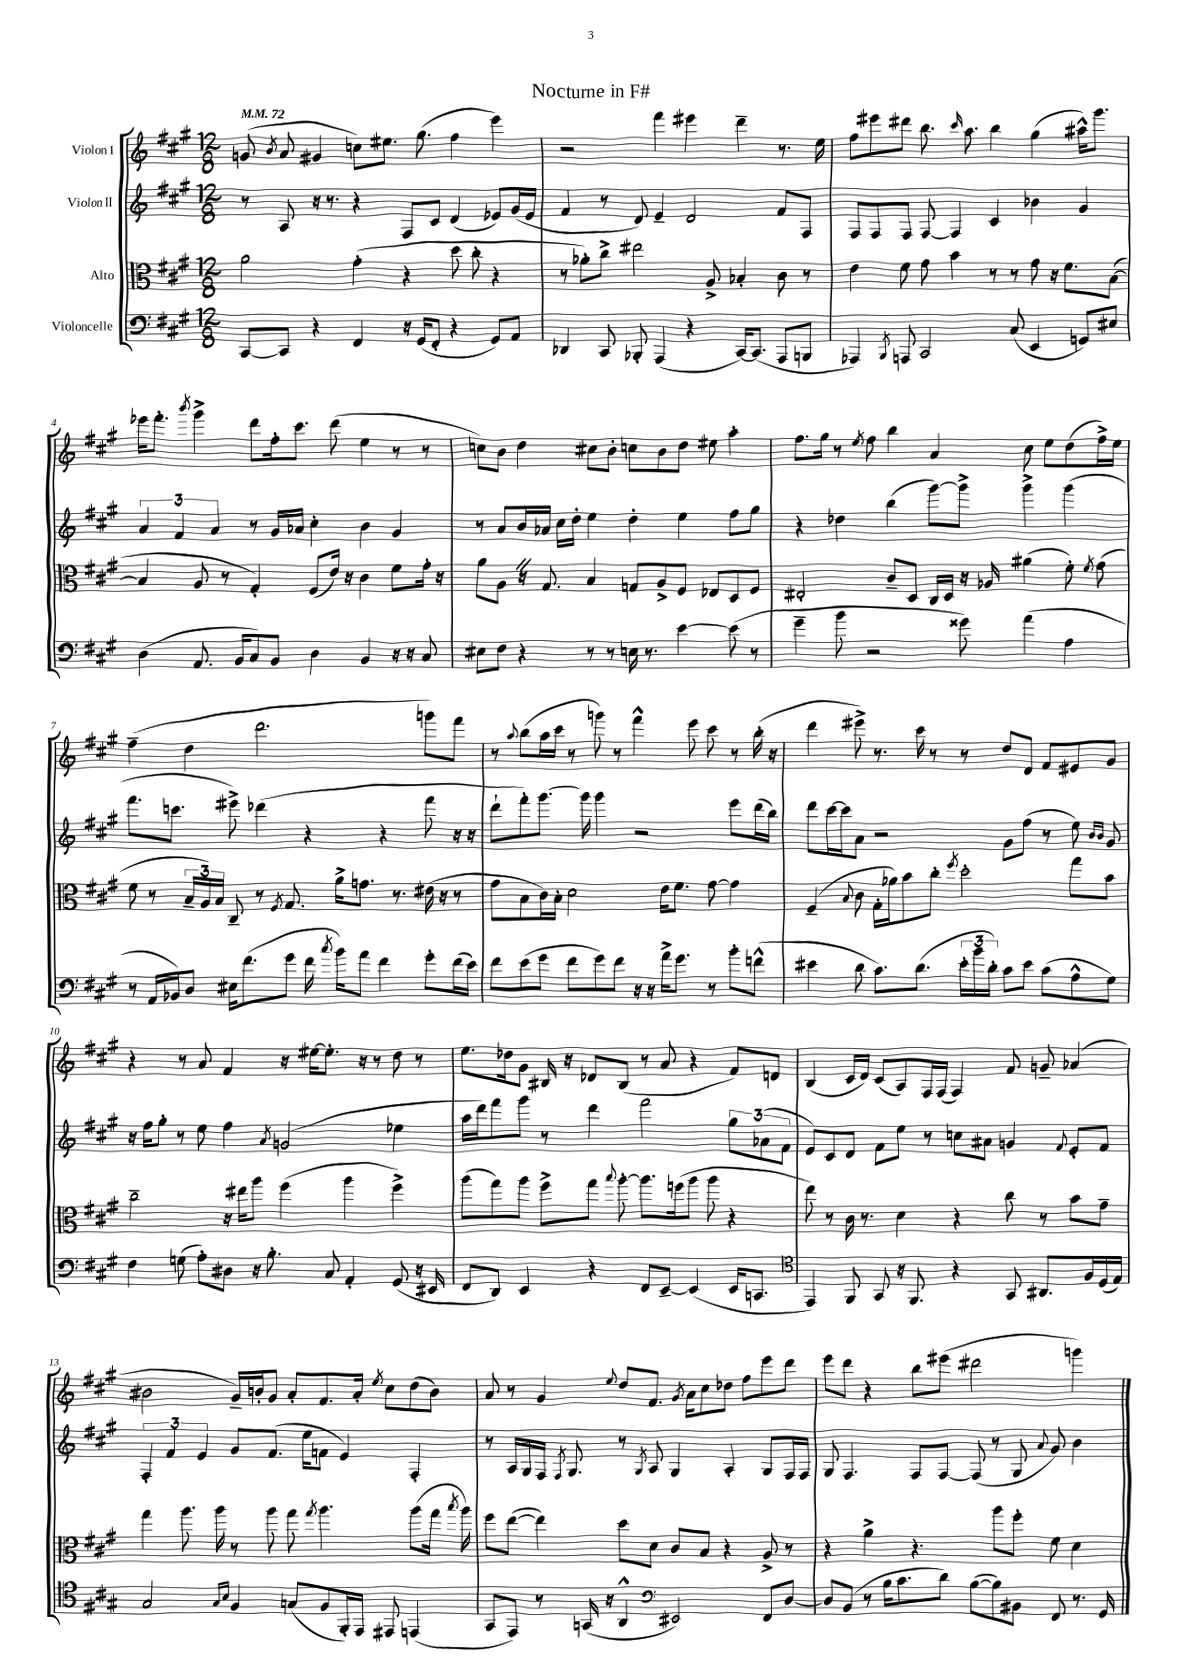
\header { title = "Nocturne in F#" }
<<
\new StaffGroup <<
\new Staff = "s0" \with { instrumentName = "Violon I" } {
    \clef treble \key a \major \numericTimeSignature \time 12/8 \tempo 4 = 72
    \autoBeamOff g'8( \acciaccatura { b'8 } a'8 gis'4 c''8[) eis''8.] gis''8.( fis''4 e'''4) |
    r2 fis'''4 eis'''4 d'''4-- r8. e''16 |
    fis''8[ eis'''8 dis'''8] b''8. \grace { cis'''16 } a''8. b''4 gis''4( ais''16[-^) gis'''8.] |
    ees'''16[ fis'''8.]-. \acciaccatura { b'''8 } gis'''4-> d'''8[ fis''16-. cis'''8.] d'''8( e''4 r8 r8 |
    c''8[) b'8] d''4 cis''8[ b'8]-. c''8[ b'8 d''8] eis''8 a''4-. |
    fis''8.[ gis''16] r8 \acciaccatura { e''8 } fis''8 b''4 a'4 cis''8 e''8[ d''8( fis''16->) e''16] |
    fis''4--( d''4 d'''2. g'''8[) fis'''8] |
    r8 \appoggiatura { a''8 } b''8[( a''16 cis'''16] r8 g'''8) r8 fis'''4-^ e'''8 cis'''8 r8 b''16-.( r16 |
    d'''4 eis'''8->) r8. cis'''16 r8 r8 d''8[ d'8] fis'8[ eis'8 gis'8] |
    r4 r8 a'8 fis'4 r16 eis''16[~ eis''8.]-. r16 r8 d''8 r8 |
    e''8.[ des''16 gis'8] bis16 r16 des'8[ bis8]( r8 a'8 r4 fis'8[) d'8] |
    b4( cis'16[ d'16]) cis'8[( a8) fis16 fis16]( fis4) fis'8 g'8-- aes'4( |
    bis'2 gis'16[--) b'16-. gis'8] a'8[-. fis'8. a'16]-. \acciaccatura { e''8 } cis''8[ d''8( b'8]) |
    a'8 r8 gis'4 \appoggiatura { e''8 } d''8[ fis'8.] \acciaccatura { gis'8 } a'16[ cis''8 des''8] fis''8[ e'''8 d'''8] |
    e'''8[ d'''8] r4 b''8[ eis'''8]( dis'''2 g'''4) \bar "|." |
}
\new Staff = "s1" \with { instrumentName = "Violon II" } {
    \clef treble \key a \major \numericTimeSignature \time 12/8
    \autoBeamOff r8 a8 r16 r8. r4 fis8[ cis'8] d'4( ees'8[) gis'16( ees'16] |
    fis'4 r8 d'8) e'4-- d'2 fis'8[ fis8] |
    fis8[ fis8 fis8] fis8~ fis4 cis'4 bes'4 gis'4 |
    \tuplet 3/2 { a'4 fis'4 a'4 } r8 gis'16[ aes'16] cis''4-. b'4 gis'4 |
    r8 a'8[ b'16 aes'16] cis''16[ d''16]-. e''4 d''4-. e''4 fis''8[ gis''8] |
    r4 des''4 b''4( gis'''8[~) gis'''8]-> gis'''4-> gis'''4( |
    fis'''8.[ c'''8.] eis'''8->) des'''4( r4 r4 fis'''8 r16 r16 |
    d'''8[-! fis'''8-.) gis'''8.]~ gis'''16 gis'''4 r2 e'''8[ d'''16( b''16]) |
    d'''8[ cis'''16~ cis'''16 a'8] r2 gis'8[ fis''8]( r8 e''8) \grace { b'16[ b'16] } gis'8 |
    r16 fis''16[ gis''8]-. r8 e''8 fis''4 \acciaccatura { a'8 } g'2( ees''4 |
    a''16[ d'''16) fis'''8 gis'''8] r8 d'''4 fis'''2 \tuplet 3/2 { gis''8[ aes'8( fis'8] } |
    e'8[) cis'8 d'8] fis'8[ e''8] r8 c''8[ ais'8] g'4 \appoggiatura { fis'8 } e'8[-. fis'8] |
    \tuplet 3/2 { fis4-. fis'4 e'4 } gis'8[ fis'8.]( e''16[ f'8] e'4) fis4-. |
    r8 a16[ gis16 fis16] \acciaccatura { fis8 } gis8. r8 \acciaccatura { gis8 } a8 gis4 a4-. gis8[ fis16 fis16] |
    gis8 fis4. fis8[ fis8]~ fis8( r8 gis8 \appoggiatura { a'8 } gis'8) b'4 \bar "|." |
}
\new Staff = "s2" \with { instrumentName = "Alto" } {
    \clef alto \key a \major \numericTimeSignature \time 12/8
    \autoBeamOff a'2 gis'4-.( r4 d''8 cis''8-. r4 |
    r8 aes'8[-.) cis''8]-> eis''2 a8-> bes4-. cis'8 r8 |
    e'4 fis'8 gis'8 b'4 r8 r8 gis'8 r16 fis'8.[ b8]~( |
    b4 a8 r8 gis4-.) fis8[( e'16]) r16 cis'4 fis'8[ gis'16]-. r16 |
    a'8[ a8] \once \override BreathingSign.text = \markup { \musicglyph "scripts.caesura.straight" } \breathe r16 gis8. b4 g8[ a8-> fis8] ees8[ d8 fis8] |
    eis2-. cis'8[-- d8] cis16[ d16] r16 aes16 ais'4( fis'8-.) \acciaccatura { fis'8 } gis'8( |
    fis'8 r8 \tuplet 3/2 { b16[-- a16) b16] } cis8-- r8 \acciaccatura { fis8 } gis8. a'16[-> g'8.] r8. eis'16( r16 r8 |
    gis'8[ b8 cis'16) b16]-. d'2 e'16[ fis'8.] gis'8~ gis'4 |
    fis4--( \appoggiatura { b8 } cis'8 gis16[-. aes'16) b'8 cis''8]-. \acciaccatura { fis''8 } d''2-. gis''8[ b'8] |
    cis''2-- r16 eis''16[ a''8] fis''4( a''4 fis''4->) |
    a''8[( gis''8) a''8] fis''8[-> gis''8] \appoggiatura { b''8 } a''8~-. a''8.[ f''16( a''8] a''8 r4 |
    e''8) r8 cis'16 r8. d'4 r4 cis''8 r8 b'8[ gis'8]-- |
    gis''4 a''8. a''16 r8 a''8 gis''8 \acciaccatura { gis''8 } a''4. a''8[( gis''16] \acciaccatura { b''8 } a''16) |
    fis''8[ e''8]~( e''4) d''8[ d'8] cis'8[ b8] r4 a8-> r8 |
    r4 a'4-> r4. a''8[ fis''8]-. fis'8 d'4 \bar "|." |
}
\new Staff = "s3" \with { instrumentName = "Violoncelle" } {
    \clef bass \key a \major \numericTimeSignature \time 12/8
    \autoBeamOff cis,8[~ cis,8] r4 fis,4 r16 gis,16[( fis,8]-. r4 gis,8[) a,8] |
    des,4 cis,8 bes,,8-. a,,4( r4 cis,16[~) cis,8.]( a,,8[ b,,8] |
    aes,,4) \acciaccatura { b,,8 } a,,8 cis,2 cis8( e,4 g,8[) eis8] |
    d4( a,8. b,16[ cis8) b,8] d4 b,4 r16 r16 cis8 |
    eis8[ fis8] r4 r8 r8 e16 r8. e'4~ e'8( r8 |
    gis'4-- b'8 r2 gisis'8) a'4( a4 |
    r8 a,16[ bes,16) d8] eis16[ fis'8.( gis'8] fis'16 \acciaccatura { cis''8 } b'16[) a'8] fis'4 gis'8[-. fis'16( e'16]) |
    fis'8[ e'8( gis'8] fis'8[ gis'8) fis'8] r16 r16 a'16[-> gis'8.] r8 b'8[-. f'8]-^( |
    eis'4 d'8 cis'8.[) d'8.]( \tuplet 3/2 { eis'16[-. b'16 d'16]-.) } cis'8[ eis'8] cis'8[( a8-^ gis8]) |
    fis4 g8( a8[-.) dis8] r16 b8.-. cis8 a,4-. gis,8( r16 eis,16 |
    fis,8[ d,8]) e,4 r4 fis,8[ e,8]~-- e,4( e,16[ c,8.] |
    \clef tenor e,4) fis,8 gis,8 r16 fis,8. r4 gis,8 ais,8.[ fis16 d16( e16]) |
    gis2 \grace { gis16[ b16] } fis4 g8[( fis8 fis,16-.) e,16] eis,8 e,4( |
    gis,8[ e,8]) r8 g,16( r16 a,4-^ \clef bass eis,2) fis,8[ d8]~ |
    d8[ b,8]( r8 b16[ cis'8. d'8]) b8[~( b8) bis,8] fis,8 r8. gis,16 \bar "|." |
}
>>
>>
